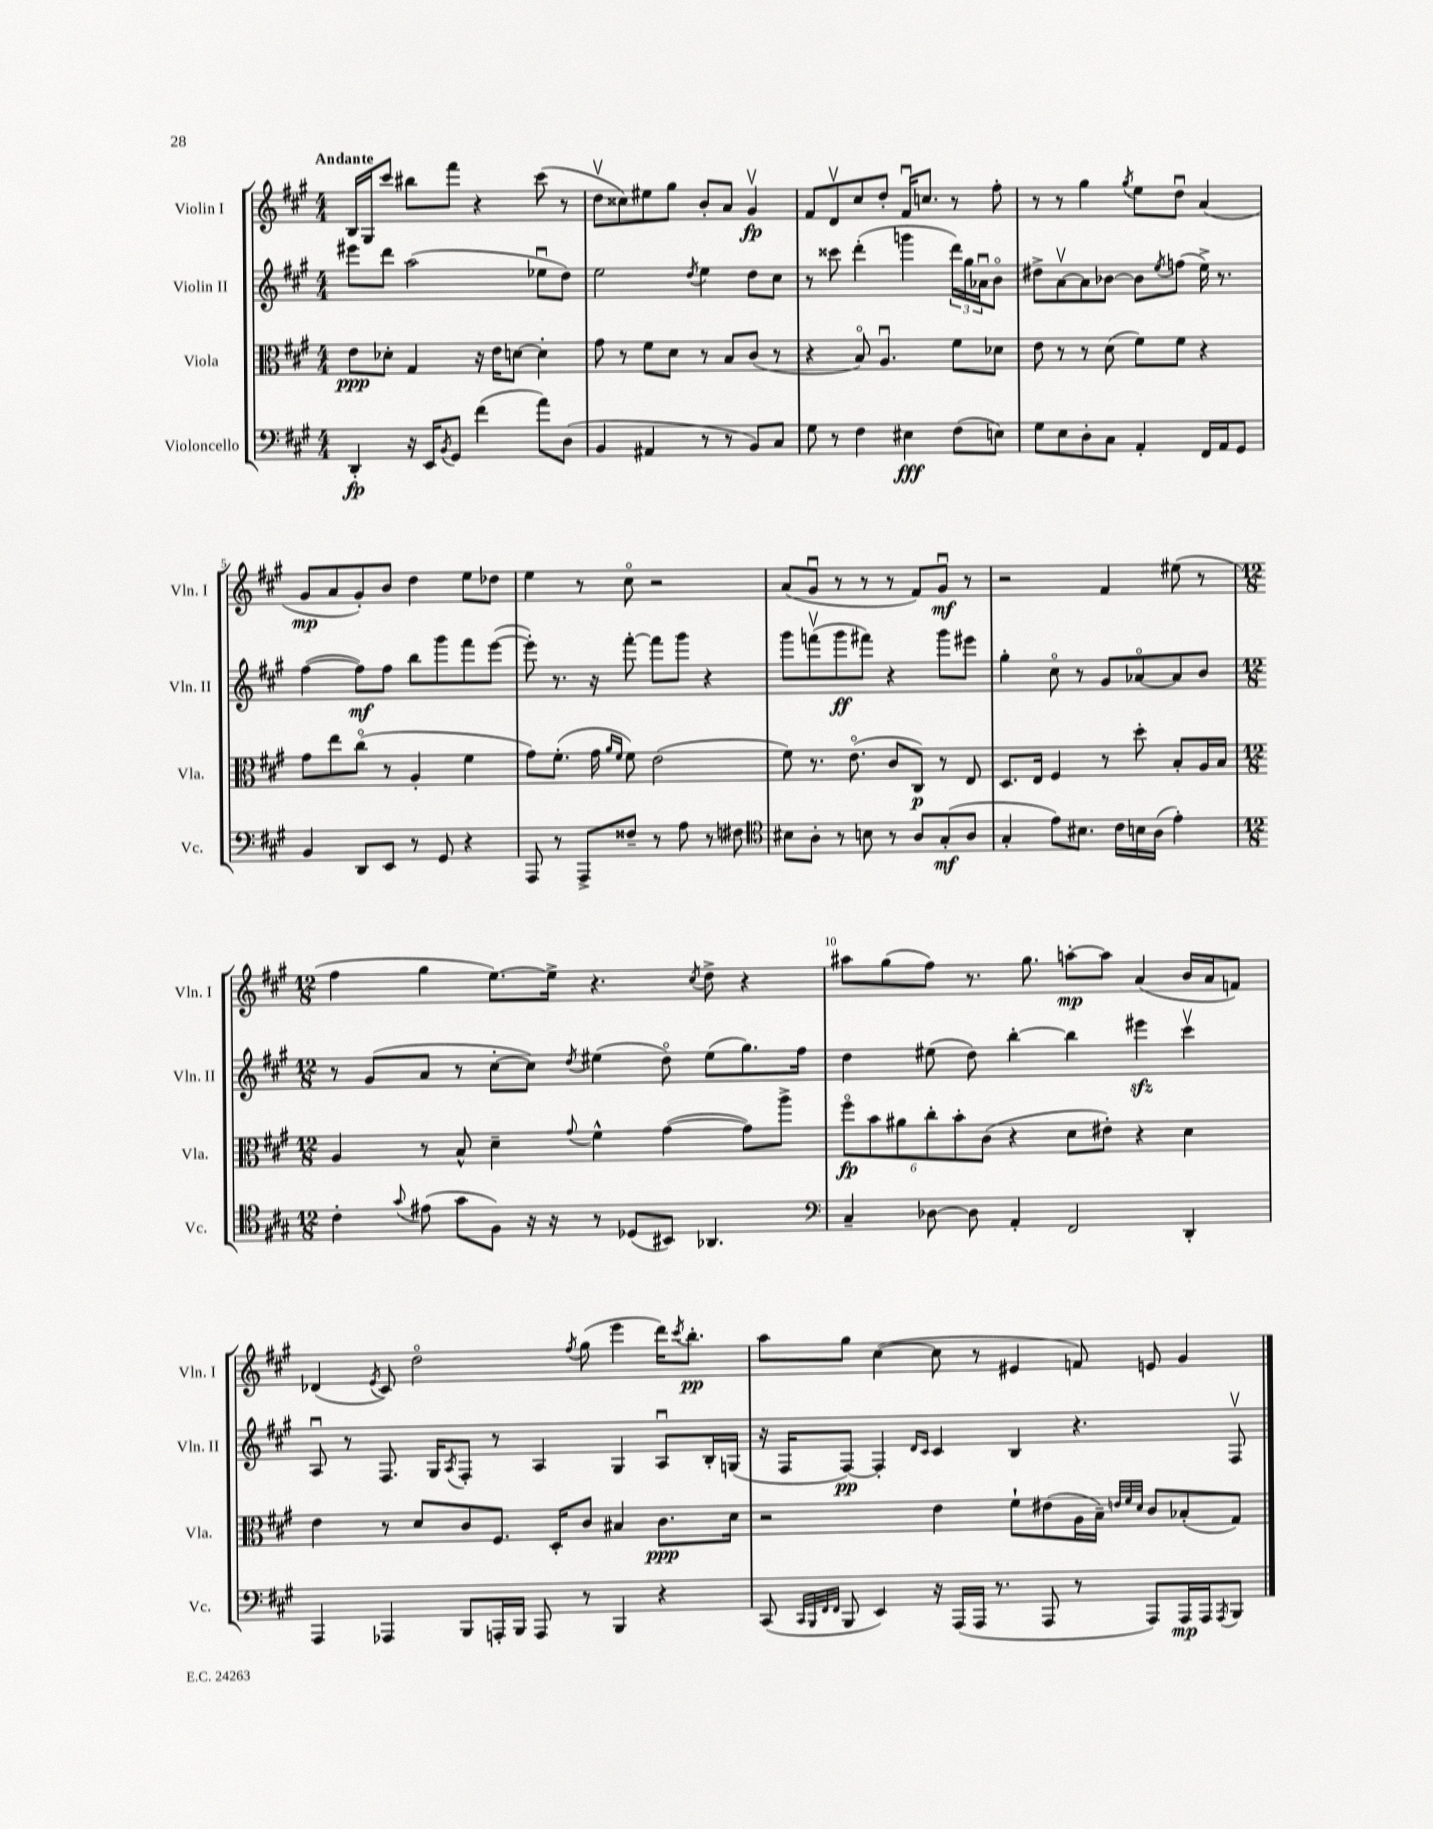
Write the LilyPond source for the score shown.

<<
\new StaffGroup <<
\new Staff = "s0" \with { instrumentName = "Violin I" shortInstrumentName = "Vln. I" } {
    \clef treble \key a \major \numericTimeSignature \time 4/4 \tempo "Andante"
    b16 gis16 cis'''8 bis''8 fis'''8 r4 cis'''8( r8 |
    d''8\upbow cisis''8) eis''8 gis''8 b'8-. a'8 gis'4\upbow\fp |
    fis'8 d'8\upbow cis''8 d''8-. fis'16\downbow c''8. r8 fis''8-. |
    r8 r8 gis''4 \acciaccatura { gis''8 } e''8 d''8\downbow a'4( |
    gis'8\mp a'8 gis'8-.) b'8 d''4 e''8 des''8 |
    e''4 r8 cis''8\flageolet r2 |
    a'8( gis'8\downbow r8 r8 r8 fis'8) gis'8\downbow\mf r8 |
    r2 fis'4 eis''8( r8 |
    \numericTimeSignature \time 12/8 fis''4 gis''4 e''8.~) e''16-> r4. \acciaccatura { cis''8 } d''8-> r4 |
    ais''8 gis''8( fis''8) r8. gis''8. a''8~-.\mp a''8 a'4( b'16 a'16 f'8) |
    des'4( \acciaccatura { e'8 } cis'8) d''2\flageolet \acciaccatura { fis''8 } gis''8( e'''4 d'''16) \acciaccatura { cis'''8 } b''8.-.\pp |
    a''8 gis''8 cis''4~( cis''8 r8 eis'4 f'8) e'8 gis'4 \bar "|." |
}
\new Staff = "s1" \with { instrumentName = "Violin II" shortInstrumentName = "Vln. II" } {
    \clef treble \key a \major \numericTimeSignature \time 4/4
    eis'''8 d'''8 a''2( ees''8\downbow d''8) |
    e''2 \acciaccatura { d''8 } e''4 d''8 cis''8 |
    r8 cisis'''8 d'''4-.( g'''4 \tuplet 3/2 { d'''16) gis''16 aes'16\downbow } b'8\flageolet |
    dis''8-> a'8~\upbow a'8 bes'8~ bes'8 \acciaccatura { e''8 } f''8( e''16->) r8. |
    fis''4~( fis''8\mf) fis''8 b''8 gis'''8 fis'''8 e'''8~( |
    e'''8-.) r8. r16 fis'''8~-. fis'''8 gis'''8 r4 |
    gis'''8 f'''8\upbow( gis'''8\ff fis'''8) r4 gis'''8 eis'''8 |
    gis''4-. cis''8\flageolet r8 gis'8 aes'8~\flageolet aes'8 b'8 |
    \numericTimeSignature \time 12/8 r8 gis'8( a'8 r8 cis''8~-. cis''8) \acciaccatura { d''8 } eis''4( d''8\flageolet) eis''8( gis''8.) fis''16 |
    d''4 eis''8( d''8) b''4~-. b''4 eis'''4\sfz cis'''4\upbow |
    a8\downbow r8 fis8. gis16 \acciaccatura { a8 } fis8-. r8 a4 gis4 a8\downbow b16-. g16( |
    r16 fis16 fis8~\pp) fis4-. \grace { d'16 cis'16 } cis'4 b4 r4. fis8\upbow \bar "|." |
}
\new Staff = "s2" \with { instrumentName = "Viola" shortInstrumentName = "Vla." } {
    \clef alto \key a \major \numericTimeSignature \time 4/4
    e'8\ppp des'8-. gis4 r16 e'16 d'8~ d'4-. |
    gis'8 r8 fis'8 d'8 r8 b8 cis'8( r8 |
    r4 b8\flageolet) a4.\downbow fis'8 des'8 |
    e'8 r8 r8 d'8( fis'8) fis'8 r4 |
    gis'8 e''8 cis''8\flageolet( r8 a4-. fis'4 |
    gis'8) fis'8.-.( gis'16 \grace { a'16 fis'16 } fis'8) e'2( |
    fis'8) r8. e'8.\flageolet( cis'8 cis8\p) r8 e8 |
    d8. e16 fis4 r8 d''8-. b8-. a16 b16 |
    \numericTimeSignature \time 12/8 a4 r8 b8-^ d'4-- \appoggiatura { gis'8 } fis'4-^ gis'4~( gis'8) a''8-> |
    \tuplet 6/4 { fis''8\flageolet\fp b'8 ais'8 cis''8-. b'8-. cis'8( } r4 d'8 eis'8-.) r4 d'4 |
    e'4 r8 d'8 cis'8 fis8. d16-. cis'8 bis4 cis'8.\ppp d'16 |
    r2 e'4 fis'8-! eis'8( a16 b16--) \grace { e'32 fis'32 d'32 } cis'8 bes8-.( gis8) \bar "|." |
}
\new Staff = "s3" \with { instrumentName = "Violoncello" shortInstrumentName = "Vc." } {
    \clef bass \key a \major \numericTimeSignature \time 4/4
    d,4-.\fp r16 e,16 \acciaccatura { b,8 } gis,8 fis'4( a'8) d8( |
    b,4 ais,4 r8 r8 b,8) cis8 |
    gis8 r8 fis4 eis4\fff fis8( e8) |
    gis8 e8 d8-. cis8 a,4-. fis,16 a,16 gis,8 |
    b,4 d,8 e,8 r8 gis,8 r4 |
    a,,8 r8 a,,8-> fisis8-- r8 a8 r8 fis8 |
    \clef tenor bis8 a8-. r8 b8 r8 a8 gis8-.\mf( a8 |
    gis4-. e'8) bis8. cis'16 b16 a16( e'4-.) |
    \numericTimeSignature \time 12/8 cis'4-. \appoggiatura { gis'8 } eis'8( gis'8 fis8) r16 r16 r8 des8( bis,8) aes,4. |
    \clef bass cis4-- des8~ des8 a,4-. fis,2 d,4-. |
    a,,4 aes,,4 b,,8 a,,16-. b,,16 a,,8 r8 b,,4 r4 |
    cis,8( \grace { cis,32 b,,32 fis,32 fis,32 } b,,8 e,4) r16 a,,16( a,,16 r8. a,,8 r8 a,,8) a,,16\mp a,,16 \acciaccatura { a,,8 } b,,8 \bar "|." |
}
>>
>>
\layout { \context { \Score \override BarNumber.break-visibility = ##(#f #t #t) barNumberVisibility = #(every-nth-bar-number-visible 5) } }
